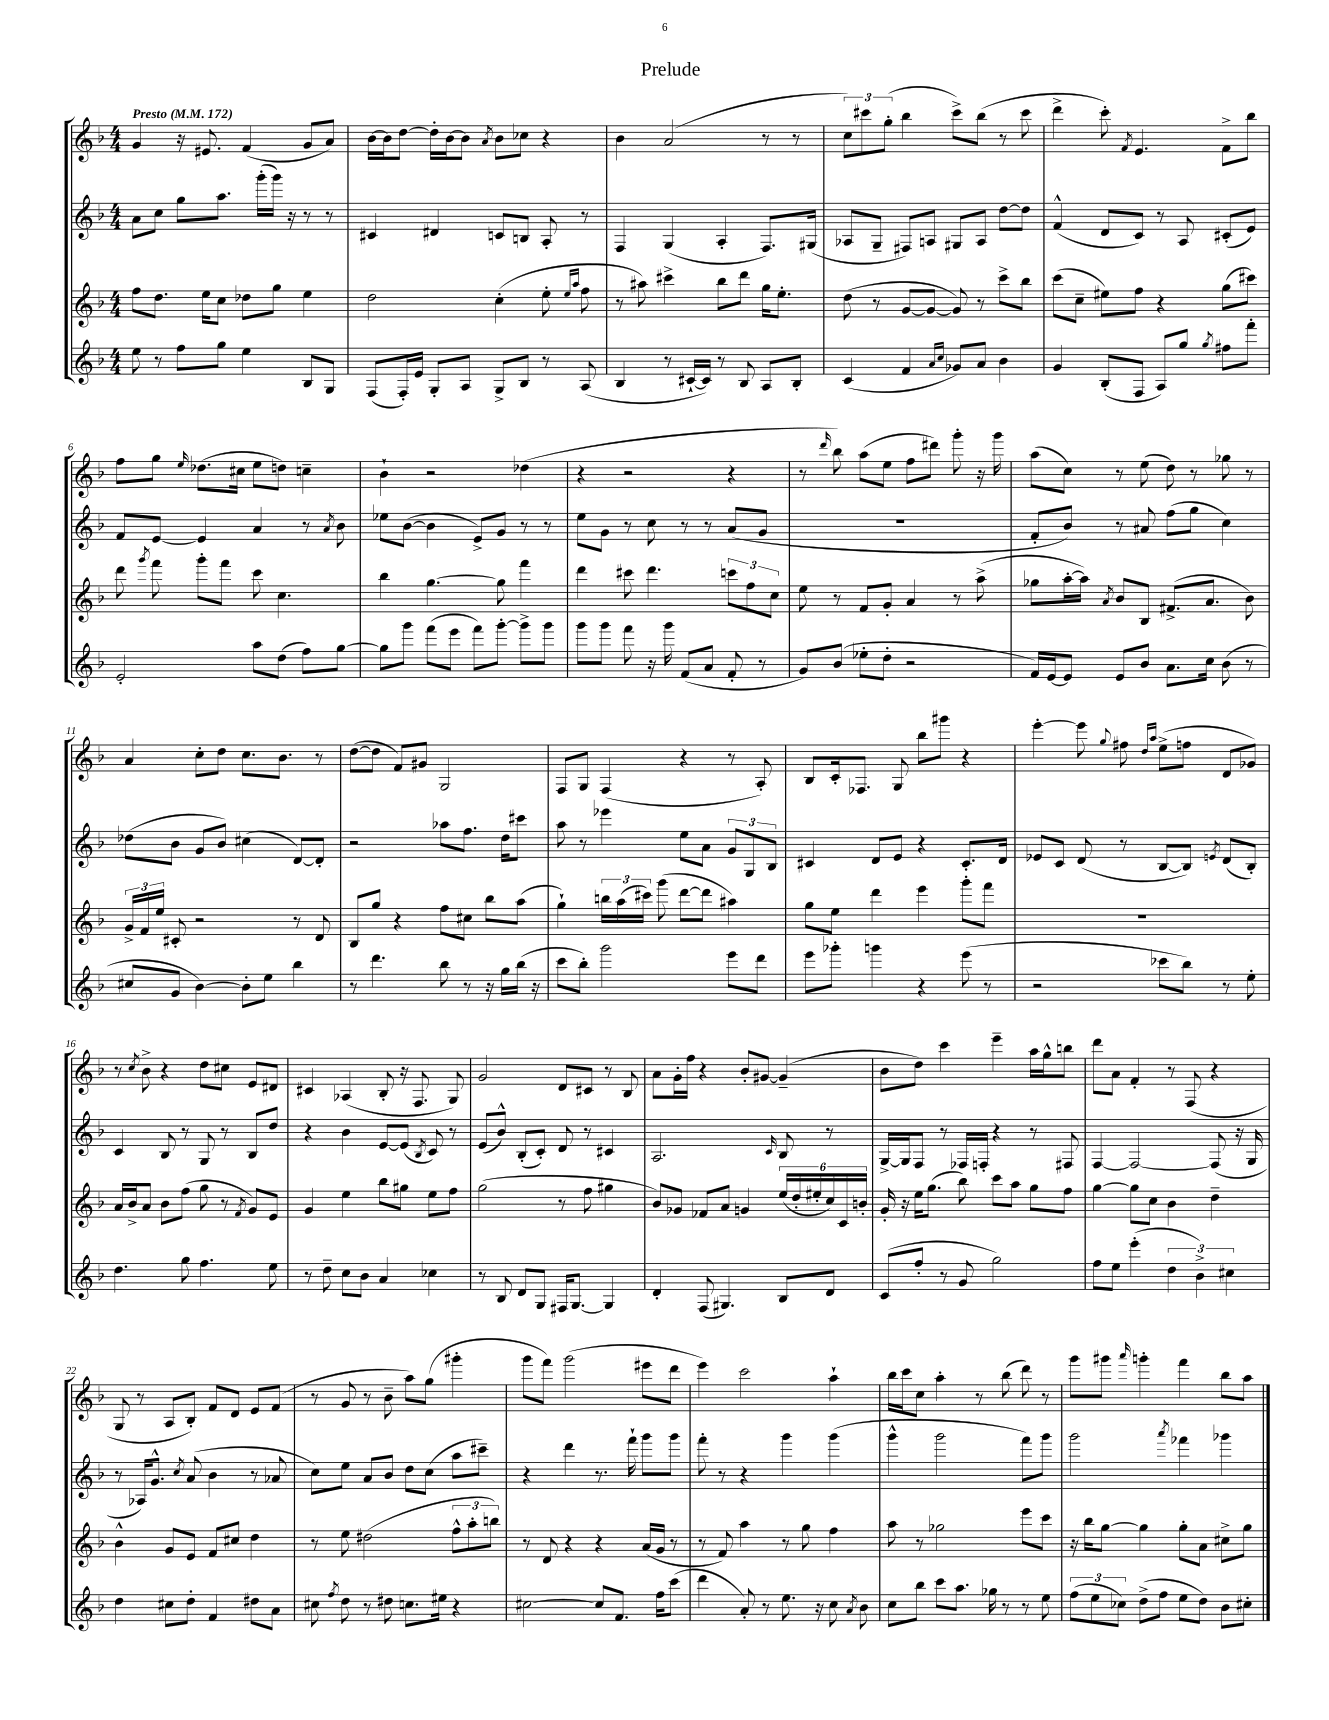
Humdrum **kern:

**kern	**kern	**kern	**kern
*staff4	*staff3	*staff2	*staff1
*clefG2	*clefG2	*clefG2	*clefG2
*k[b-]	*k[b-]	*k[b-]	*k[b-]
*M4/4	*M4/4	*M4/4	*M4/4
*MM172	*MM172	*MM172	*MM172
8ee	8ff	8a	4g
8r	8.dd	8cc	.
8ff	.	8gg	16r
.	16ee	.	8.e#
8gg	8cc	8.aa	.
4ee	8dd-	.	(4f
.	.	(16ggg'	.
.	8gg	16ggg)	.
.	.	16r	.
8B-	4ee	8r	8g
8G	.	8r	8a)
=	=	=	=
(8F	2dd	4c#	[16b-
.	.	.	16b-]
16F')	.	.	[8dd
16e	.	.	.
8G'	.	4d#	16dd']
.	.	.	[16b-
8A	.	.	8b-]
.	.	.	8qa
8G^	(4cc'	8c	8b-
8B-	.	8B	8cc-
8r	8ee'	8A'	4r
.	16qqee	.	.
.	16qqaa	.	.
(8A	8ff	8r	.
=	=	=	=
4B-	8r	4F	4b-
.	8aa#)	.	.
8r	4ccc#^	(4G	(2a
[16c#`	.	.	.
16c#])	.	.	.
8r	8bb-	4A'	.
8B-	8ddd	.	.
8A	16gg	8.F)	8r
.	8.ee'	.	.
8B-'	.	.	8r
.	.	(16G#	.
=	=	=	=
(4c	(8dd	8A-	12cc)
.	.	.	12ccc#
.	8r	8G~	.
.	.	.	(12gg'
4f	[8g	8F#)	4bb-
.	8g_	8A	.
16qqa	.	.	.
16qqcc	.	.	.
8g-)	8g])	8G#	8ccc#^)
8a	8r	8A	(8bb-
4b-	8ccc^	[8dd	8r
.	8bb-	8dd]	8ccc#
=	=	=	=
4g	(8ccc	(4f^^	4ddd^
.	8cc~	.	.
(8B-'	8ee#)	8d	8ccc')
.	.	.	8qf
8F	8ff	8c)	4.e
8A)	4r	8r	.
8gg	.	8A	.
8qgg	.	.	.
8ff#	(8gg	(8c#'	8f^
8fff'	8ccc#)	8e)	8bb-
=	=	=	=
2e'	8ddd	8f	8ff
.	8qggg	.	.
.	8fff	[8e	8gg
.	.	.	16qqee
.	8ggg'	4e]	(8.dd-
.	8fff	.	.
.	.	.	16cc#
8aa	8ccc	4a	8ee
(8dd	4.cc	.	8dd)
8ff)	.	8r	4cc~
.	.	8qa	.
[8gg	.	8b-	.
=	=	=	=
8gg]	4bb-	8ee-	4b-`
8ggg	.	([8b-	.
(8fff	[4.gg	4b-]	2r
8eee	.	.	.
8fff)	.	8e^)	.
[8ggg'	8gg]	8g	.
8ggg^]	4fff	8r	(4dd-
8ggg	.	8r	.
=	=	=	=
8ggg	4ddd	8ee	4r
8ggg	.	8g	.
8fff	8ccc#	8r	2r
16r	4.ddd	8cc	.
16ggg	.	.	.
(8f	.	8r	.
8a	.	8r	.
8f'	12ccc	(8a	4r
.	12ff	.	.
8r	.	8g	.
.	12cc	.	.
=	=	=	=
8g)	8ee	1r	8r
.	.	.	16qqddd
(8b-	8r	.	8bb-)
8ee-'	8f	.	(8aa
8dd'	8g'	.	8ee
2r	4a	.	8ff
.	.	.	8ddd#)
.	8r	.	8ggg'
.	(8aa^	.	16r
.	.	.	16ggg
=	=	=	=
16f)	8gg-	8f'	(8aa
[16e	.	.	.
8e]	[16aa'	8b-)	8cc)
.	16aa])	.	.
.	8qa	.	.
8e	8b-	8r	8r
8b-	8B-	8a#	(8ee
8.a	(8.f#^	(8ff	8dd)
.	.	8gg	8r
16cc	8.a	.	.
(8b-	.	4cc)	8gg-
8r	8b-)	.	8r
=	=	=	=
8cc#	24g^	(8dd-	4a
.	24f	.	.
.	24ee	.	.
8g	8c#'	8b-	.
[4b-)	2r	8g	8cc'
.	.	8b-)	8dd
8b-']	.	(4cc#	8.cc
8ee	.	.	.
.	.	.	8.b-
4bb-	8r	[8d)	.
.	8d	8d']	8r
=	=	=	=
8r	8B-	2r	([8dd
4.ddd	8gg	.	8dd]
.	4r	.	8f)
.	.	.	8g#
8bb-	8ff	8aa-	2G
8r	8cc#	8.ff	.
16r	8bb-	.	.
16gg	.	16dd	.
(16bb-	(8aa	8ccc#	.
16r	.	.	.
=	=	=	=
8ccc	4gg`)	8aa	8F
8bb-')	.	8r	8G
2ggg	24bb	4eee-	(4F
.	(24aa	.	.
.	24ccc#)	.	.
.	(8ggg	.	.
.	[8ddd	8ee	4r
.	8ddd]	8a	.
8eee	4aa#)	12g	8r
.	.	12G	.
8ddd	.	.	8A')
.	.	12B-	.
=	=	=	=
8eee	8gg	4c#	8B-
8ggg-'	8ee	.	16c'
.	.	.	8.F-
4ggg	4ddd	8d	.
.	.	8e	8G
4r	4eee	4r	8bb-
.	.	.	8ggg#
(8eee	8ggg'	8.c#'	4r
8r	8fff	.	.
.	.	16d	.
=	=	=	=
2r	1r	8e-	[4eee'
.	.	8c	.
.	.	(8d	8eee]
.	.	.	8qqgg
.	.	8r	8ff#
.	.	.	16qqdd
.	.	.	16qqaa
8ccc-	.	[8B-	(8ee^
8bb-)	.	8B-])	8ff
.	.	8qe	.
8r	.	(8d	8d
8ee'	.	8B-')	8g-)
=	=	=	=
4.dd	16a	4c	8r
.	16b-^	.	.
.	.	.	8qcc
.	8a	.	8b-^
.	8b-	8B-	4r
8gg	(8ff	8r	.
4.ff	8gg	8G	8dd
.	8r	8r	8cc#
.	8qf	.	.
.	8g)	8B-	8e
8ee	8e	8dd	8d#
=	=	=	=
8r	4g	4r	4c#
8dd~	.	.	.
8cc	4ee	4b-	(4A-
8b-	.	.	.
4a	8bb-	[8e	8B-'
.	8gg#	(8e]	16r
.	.	.	8.F
.	.	8qB-	.
4cc-	8ee	8c)	.
.	8ff	8r	8G)
=	=	=	=
8r	(2gg	(8e	2g
8B-	.	8b-^^)	.
8d	.	(8B-'	.
8G	.	8c')	.
16F#	8r	8d	8d
[8.G	.	.	.
.	8ff	8r	8c#
4G]	4gg#	4c#	8r
.	.	.	8B-
=	=	=	=
4d'	8b-)	2.A	8a
.	8g-	.	16g'
.	.	.	16ff
(8F	8f-	.	4r
4.G#)	8a	.	.
.	4g	.	8b-'
.	.	.	[8g#
.	.	16qqc	.
8B-	(24ee	8B-	(4g#~]
.	24dd'	.	.
.	24ee#'	.	.
8d	24cc)	8r	.
.	24c	.	.
.	24b'	.	.
=	=	=	=
(8c	16g'	[16G^	8b-
.	16r	16G]	.
8ff'	16ee	8F	8dd)
.	(8.gg	.	.
8r	.	8r	4ccc
8g	8bb-)	16F-	.
.	.	16F'	.
2gg)	8ccc	4r	4eee~
.	8aa	.	.
.	8gg	8r	16aa
.	.	.	16gg^^
.	8ff	8F#	8bb
=	=	=	=
8ff	[4gg	[4F	8ddd
8ee	.	.	8a
(4eee'	8gg]	2F_	4f'
.	8cc	.	.
6dd	4b-	.	8r
.	.	.	(8F
6b-^)	.	.	.
.	4dd~	(8F]	4r
6cc#	.	.	.
.	.	16r	.
.	.	16G	.
=	=	=	=
4dd	4b-^^	8r	8G
.	.	16A-)	8r
.	.	8.g^^	.
8cc#	8g	.	8A
.	.	8qcc	.
8dd'	8e	(8a	8B-')
4f	8f	4b-	8f
.	8cc#	.	8d
8dd#	4dd	8r	8e
8a	.	8a-	(8f
=	=	=	=
8cc#	8r	8cc)	8r
8qff	.	.	.
8dd	8ee	8ee	8g
8r	(2dd#	8a	8r
8dd#	.	8b-	8b-~
8.cc	.	8dd	8aa)
.	.	(8cc	(8gg
16ee#	.	.	.
4r	12ff^^	8aa	4ggg#'
.	12aa'	.	.
.	.	8ccc#~)	.
.	12bb)	.	.
=	=	=	=
[2cc#	8r	4r	8ggg
.	8d	.	8fff)
.	4r	4ddd	(2ggg
8cc#]	4r	8.r	.
8.f	.	.	.
.	.	16fff`	.
.	(16a	8ggg	8eee#
16ff	16g	.	.
(8ccc	8r	8ggg	8ddd
=	=	=	=
4ddd	8r	8fff'	4eee)
.	8f)	8r	.
8a')	4aa	4r	2ccc
8r	.	.	.
8.ee	8r	4ggg	.
.	8gg	.	.
16r	.	.	.
8cc	4ff	(4ggg	4aa`
8qa	.	.	.
8b-	.	.	.
=	=	=	=
8cc	8aa	4ggg^^	16bb-
.	.	.	16ccc
8bb-	8r	.	8cc
8ccc	2gg-	2ggg	4aa'
8.aa	.	.	.
.	.	.	8r
16gg-	.	.	.
8r	.	.	(8bb-
8r	8eee	8fff)	8ddd)
8ee	8ccc	8ggg	8r
=	=	=	=
(12ff	16r	2ggg	8ggg
.	16bb-	.	.
12ee	.	.	.
.	[8gg	.	8ggg#
12cc-)	.	.	.
.	.	.	16qqaaa
(8dd^	4gg]	.	4ggg'
8ff	.	.	.
.	.	8qaaa	.
8ee	8gg'	4fff-	4fff
8dd)	8a	.	.
8b-	8cc#^	4ggg-	8bb-
8cc#'	8gg	.	8aa
==	==	==	==
*-	*-	*-	*-
